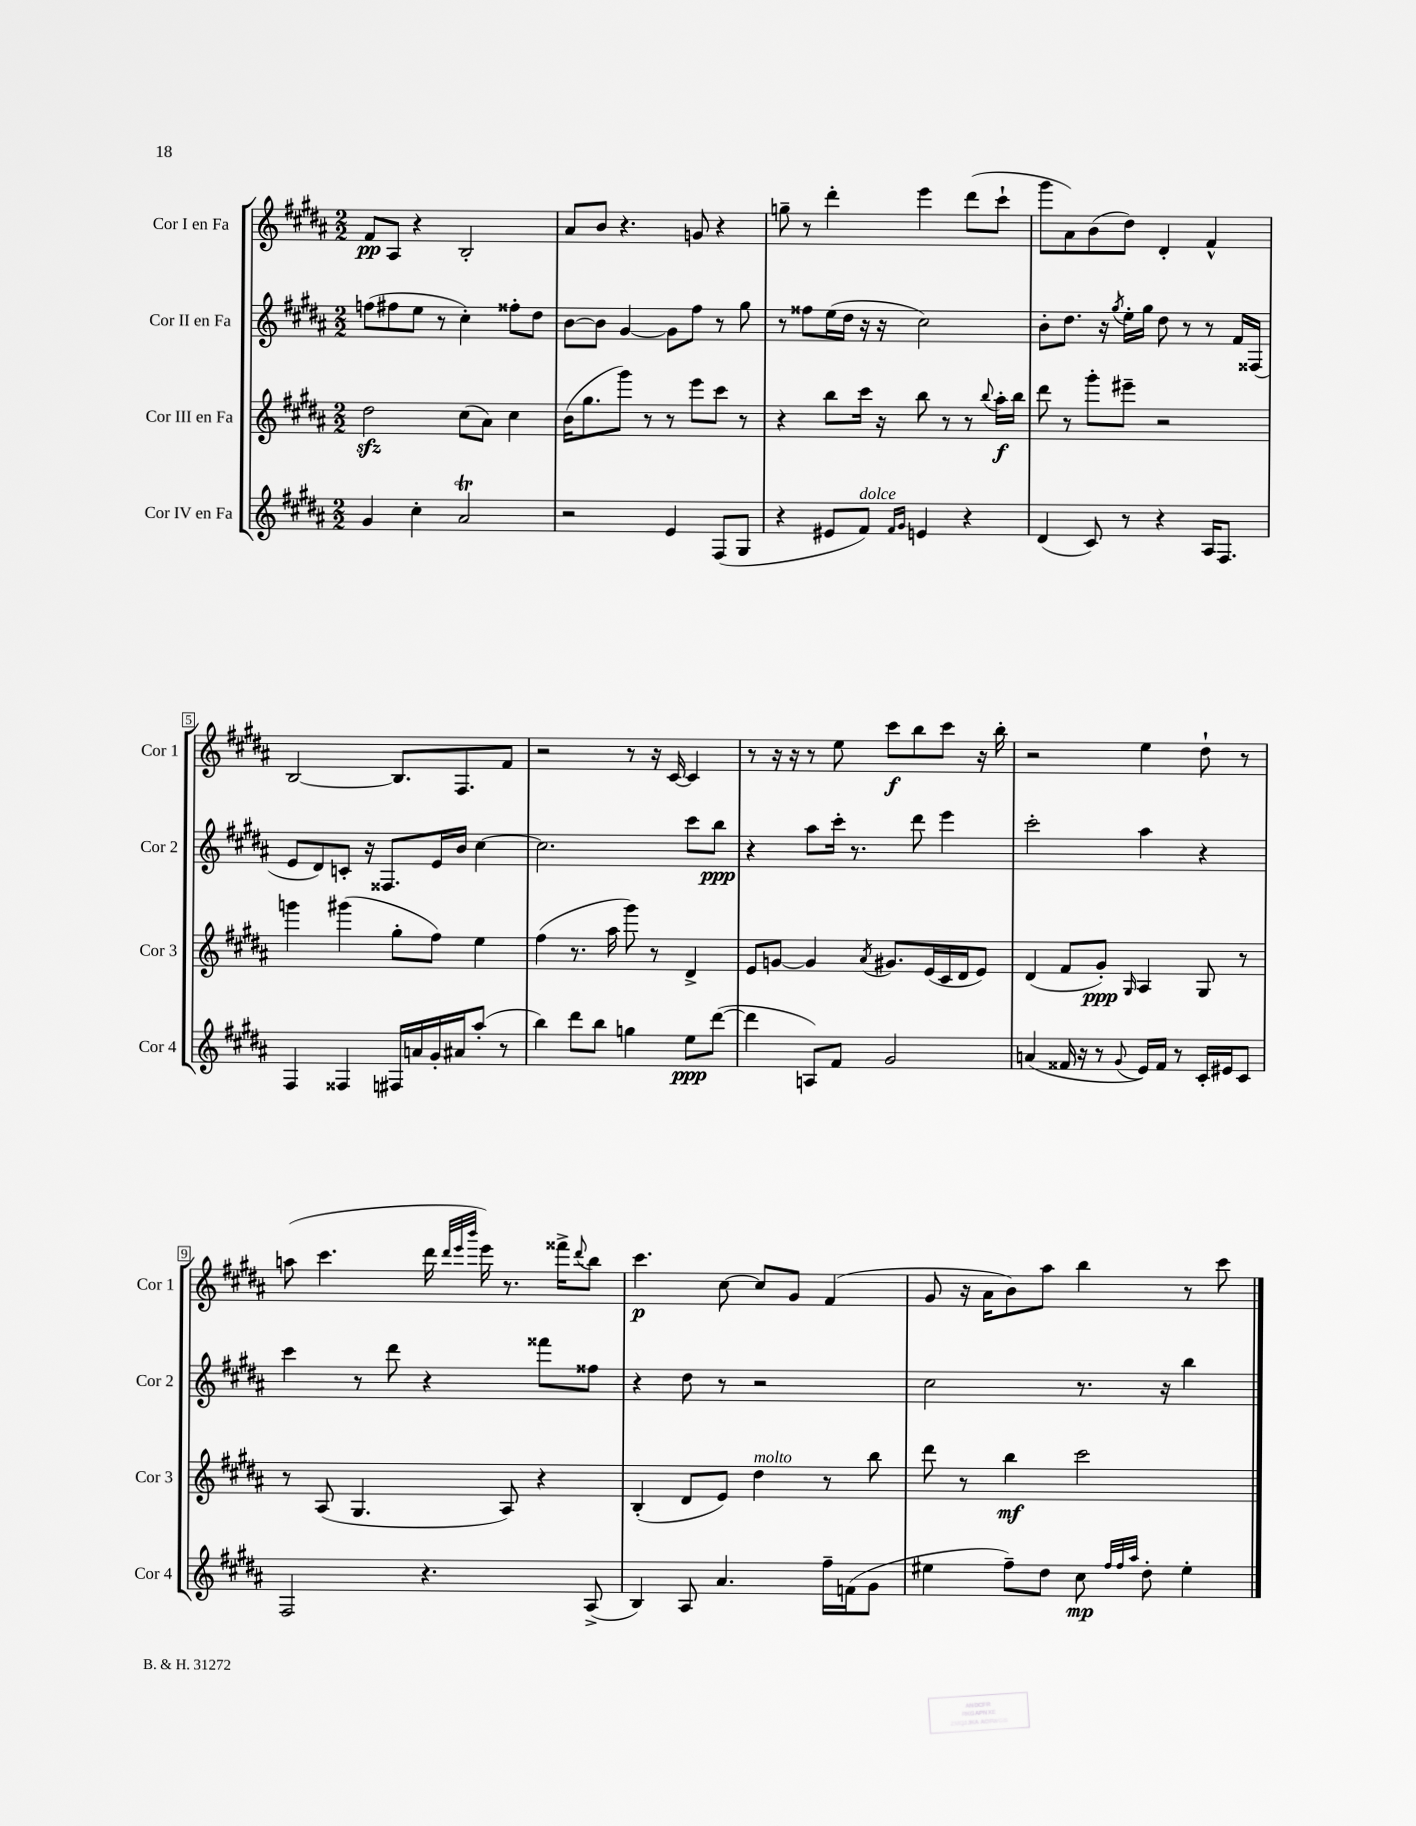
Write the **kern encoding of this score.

**kern	**dynam	**kern	**dynam	**kern	**dynam	**kern	**dynam
*part4	*part4	*part3	*part3	*part2	*part2	*part1	*part1
*staff4	*staff4	*staff3	*staff3	*staff2	*staff2	*staff1	*staff1
*I"Cor IV en Fa	*	*I"Cor III en Fa	*	*I"Cor II en Fa	*	*I"Cor I en Fa	*
*I'Cor 4	*	*I'Cor 3	*	*I'Cor 2	*	*I'Cor 1	*
*clefG2	*	*clefG2	*	*clefG2	*	*clefG2	*
*k[f#c#g#d#a#]	*	*k[f#c#g#d#a#]	*	*k[f#c#g#d#a#]	*	*k[f#c#g#d#a#]	*
*M2/2	*	*M2/2	*	*M2/2	*	*M2/2	*
=1	=1	=1	=1	=1	=1	=1	=1
4g#/	.	2dd#zz\	.	(8ffn\L	.	8f#/L	pp
.	.	.	.	8ff#X\	.	8A#/J	.
4cc#'\	.	.	.	8ee\J	.	4r	.
.	.	.	.	8r	.	.	.
2a#t/	.	(8cc#\L	.	4cc#'\)	.	2B'/	.
.	.	8a#\J)	.	.	.	.	.
.	.	4cc#\	.	8ff##X'\L	.	.	.
.	.	.	.	8dd#\J	.	.	.
=2	=2	=2	=2	=2	=2	=2	=2
2r	.	(16b\KL	.	[8b\L	.	8a#/L	.
.	.	8.gg#\	.	.	.	.	.
.	.	.	.	8b\J]	.	8b/J	.
.	.	8ggg#\J)	.	[4g#/	.	4.r	.
.	.	8r	.	.	.	.	.
4e/	.	8r	.	8g#\L]	.	.	.
.	.	8eee\L	.	8ff#\J	.	8gn/	.
(8F#/L	.	8ccc#\J	.	8r	.	4r	.
8G#/J	.	8r	.	8gg#\	.	.	.
=3	=3	=3	=3	=3	=3	=3	=3
4r	.	4r	.	8r	.	8ggn~\	.
.	.	.	.	8ff##X\L	.	8r	.
8e#X/L	.	8bb\L	.	(16ee\L	.	4ddd#'\	.
.	.	.	.	16dd#\JJ	.	.	.
!LO:TX:a:i:t=dolce	!	!	!	!	!	!	!
8f#/J)	.	16ccc#\Jk	.	16r	.	.	.
.	.	16r	.	16r	.	.	.
16qqf#/LL	.	.	.	.	.	.	.
16qqg#/JJ	.	.	.	.	.	.	.
4en/	.	8bb\	.	2cc#\)	.	4eee\	.
.	.	8r	.	.	.	.	.
4r	.	8r	.	.	.	(8ddd#\L	.
.	.	8qqbb/	.	.	.	.	.
.	.	16aa#'\LL	f	.	.	8ccc#`\J	.
.	.	16bb\JJ	.	.	.	.	.
=4	=4	=4	=4	=4	=4	=4	=4
(4d#/	.	8ddd#\	.	8b'\L	.	8ggg#\L	.
.	.	8r	.	8.dd#\J	.	8a#\)	.
8c#/)	.	8ggg#'\L	.	.	.	(8b\	.
.	.	.	.	16r	.	.	.
.	.	.	.	8qgg#/	.	.	.
8r	.	8eee#X~\J	.	16ee'\LL	.	8dd#\J)	.
.	.	.	.	16gg#\JJ	.	.	.
4r	.	2r	.	8dd#\	.	4d#'/	.
.	.	.	.	8r	.	.	.
16A#/KL	.	.	.	8r	.	4f#^^/	.
8.F#/J	.	.	.	.	.	.	.
.	.	.	.	16f#/LL	.	.	.
.	.	.	.	(16F##X/JJ	.	.	.
!!LO:LB:g=z
=5	=5	=5	=5	=5	=5	=5	=5
4F#/	.	4gggn\	.	8e/L	.	[2B/	.
.	.	.	.	8d#/)	.	.	.
4F##X/	.	(4ggg#X\	.	8cn'/J	.	.	.
.	.	.	.	16r	.	.	.
.	.	.	.	8.F##X/L	.	.	.
16F#X/LL	.	8gg#'\L	.	.	.	8.B/L]	.
16an/	.	.	.	.	.	.	.
16g#'/	.	8ff#\J)	.	16e/L	.	.	.
16a#X/J	.	.	.	16b/JJ	.	8.F#/	.
(8aa#'/J	.	4ee\	.	[4cc#\	.	.	.
8r	.	.	.	.	.	8f#/J	.
=6	=6	=6	=6	=6	=6	=6	=6
4bb\)	.	(4ff#\	.	2.cc#\]	.	2r	.
8ddd#\L	.	8.r	.	.	.	.	.
8bb\J	.	.	.	.	.	.	.
.	.	16aa#\	.	.	.	.	.
4ggn\	.	8ggg#\)	.	.	.	8r	.
.	.	8r	.	.	.	16r	.
.	.	.	.	.	.	[16c#/	.
8ee\L	ppp	4d#^/	.	8ccc#\L	.	4c#/]	.
([8ddd#\J	.	.	.	8bb\J	ppp	.	.
=7	=7	=7	=7	=7	=7	=7	=7
4ddd#\]	.	8e/L	.	4r	.	8r	.
.	.	[8gn/J	.	.	.	16r	.
.	.	.	.	.	.	16r	.
8An/L)	.	4g/]	.	8aa#\L	.	8r	.
8f#/J	.	.	.	16ccc#'\Jk	.	8ee\	.
.	.	.	.	8.r	.	.	.
.	.	8qa#/	.	.	.	.	.
2g#/	.	8.g#X/L	.	.	.	8ccc#\L	f
.	.	.	.	8ddd#\	.	8bb\	.
.	.	(16e/L	.	.	.	.	.
.	.	16c#/	.	4eee\	.	8ccc#\J	.
.	.	16d#/J	.	.	.	.	.
.	.	8e/J)	.	.	.	16r	.
.	.	.	.	.	.	16bb'\	.
=8	=8	=8	=8	=8	=8	=8	=8
(4an/	.	(4d#/	.	2ccc#'\	.	2r	.
16f##X/	.	8f#/L	.	.	.	.	.
16r	.	.	.	.	.	.	.
8r	.	8g#'/J)	ppp	.	.	.	.
8qqg#/	.	16qqG#/	.	.	.	.	.
16e/LL)	.	4A#/	.	4aa#\	.	4ee\	.
16f##/JJ	.	.	.	.	.	.	.
8r	.	.	.	.	.	.	.
16c#'/LL	.	8G#/	.	4r	.	8dd#`\	.
16e#X/J	.	.	.	.	.	.	.
8c#/J	.	8r	.	.	.	8r	.
!!LO:LB:g=z
=9	=9	=9	=9	=9	=9	=9	=9
2F#/	.	8r	.	4ccc#\	.	(8aan\	.
.	.	(8A#/	.	.	.	4.ccc#\	.
.	.	4.G#/	.	8r	.	.	.
.	.	.	.	8ddd#\	.	.	.
4.r	.	.	.	4r	.	16ddd#\	.
.	.	.	.	.	.	32qqddd#/LLL	.
.	.	.	.	.	.	32qqeee/	.
.	.	.	.	.	.	32qqbbb/JJJ	.
.	.	.	.	.	.	16eee\)	.
.	.	8A#/)	.	.	.	8.r	.
.	.	4r	.	8fff##X\L	.	.	.
.	.	.	.	.	.	16fff##X^\KL	.
.	.	.	.	.	.	8qqddd#/	.
(8A#^/	.	.	.	8ff##X\J	.	8bb\J	.
=10	=10	=10	=10	=10	=10	=10	=10
4B/)	.	(4B'/	.	4r	.	4.ccc#\	p
8A#/	.	8d#/L	.	8dd#\	.	.	.
4.a#/	.	8e/J)	.	8r	.	[8cc#\	.
!	!	!LO:TX:a:i:t=molto	!	!	!	!	!
.	.	4dd#\	.	2r	.	8cc#/L]	.
.	.	.	.	.	.	8g#/J	.
16ff#~\LL	.	8r	.	.	.	(4f#/	.
(16fn\J	.	.	.	.	.	.	.
8g#\J	.	8bb\	.	.	.	.	.
=11	=11	=11	=11	=11	=11	=11	=11
4ee#X\	.	8ddd#\	.	2cc#\	.	8g#/	.
.	.	8r	.	.	.	16r	.
.	.	.	.	.	.	16a#\KL	.
8ff#~\L)	.	4bb\	mf	.	.	8b\)	.
8dd#\J	.	.	.	.	.	8aa#\J	.
8cc#\	mp	2ccc#\	.	8.r	.	4bb\	.
32qqff#/LLL	.	.	.	.	.	.	.
32qqff#/	.	.	.	.	.	.	.
32qqaa#/JJJ	.	.	.	.	.	.	.
8dd#'\	.	.	.	.	.	.	.
.	.	.	.	16r	.	.	.
4ee#'\	.	.	.	4bb\	.	8r	.
.	.	.	.	.	.	8ccc#\	.
==	==	==	==	==	==	==	==
*-	*-	*-	*-	*-	*-	*-	*-
